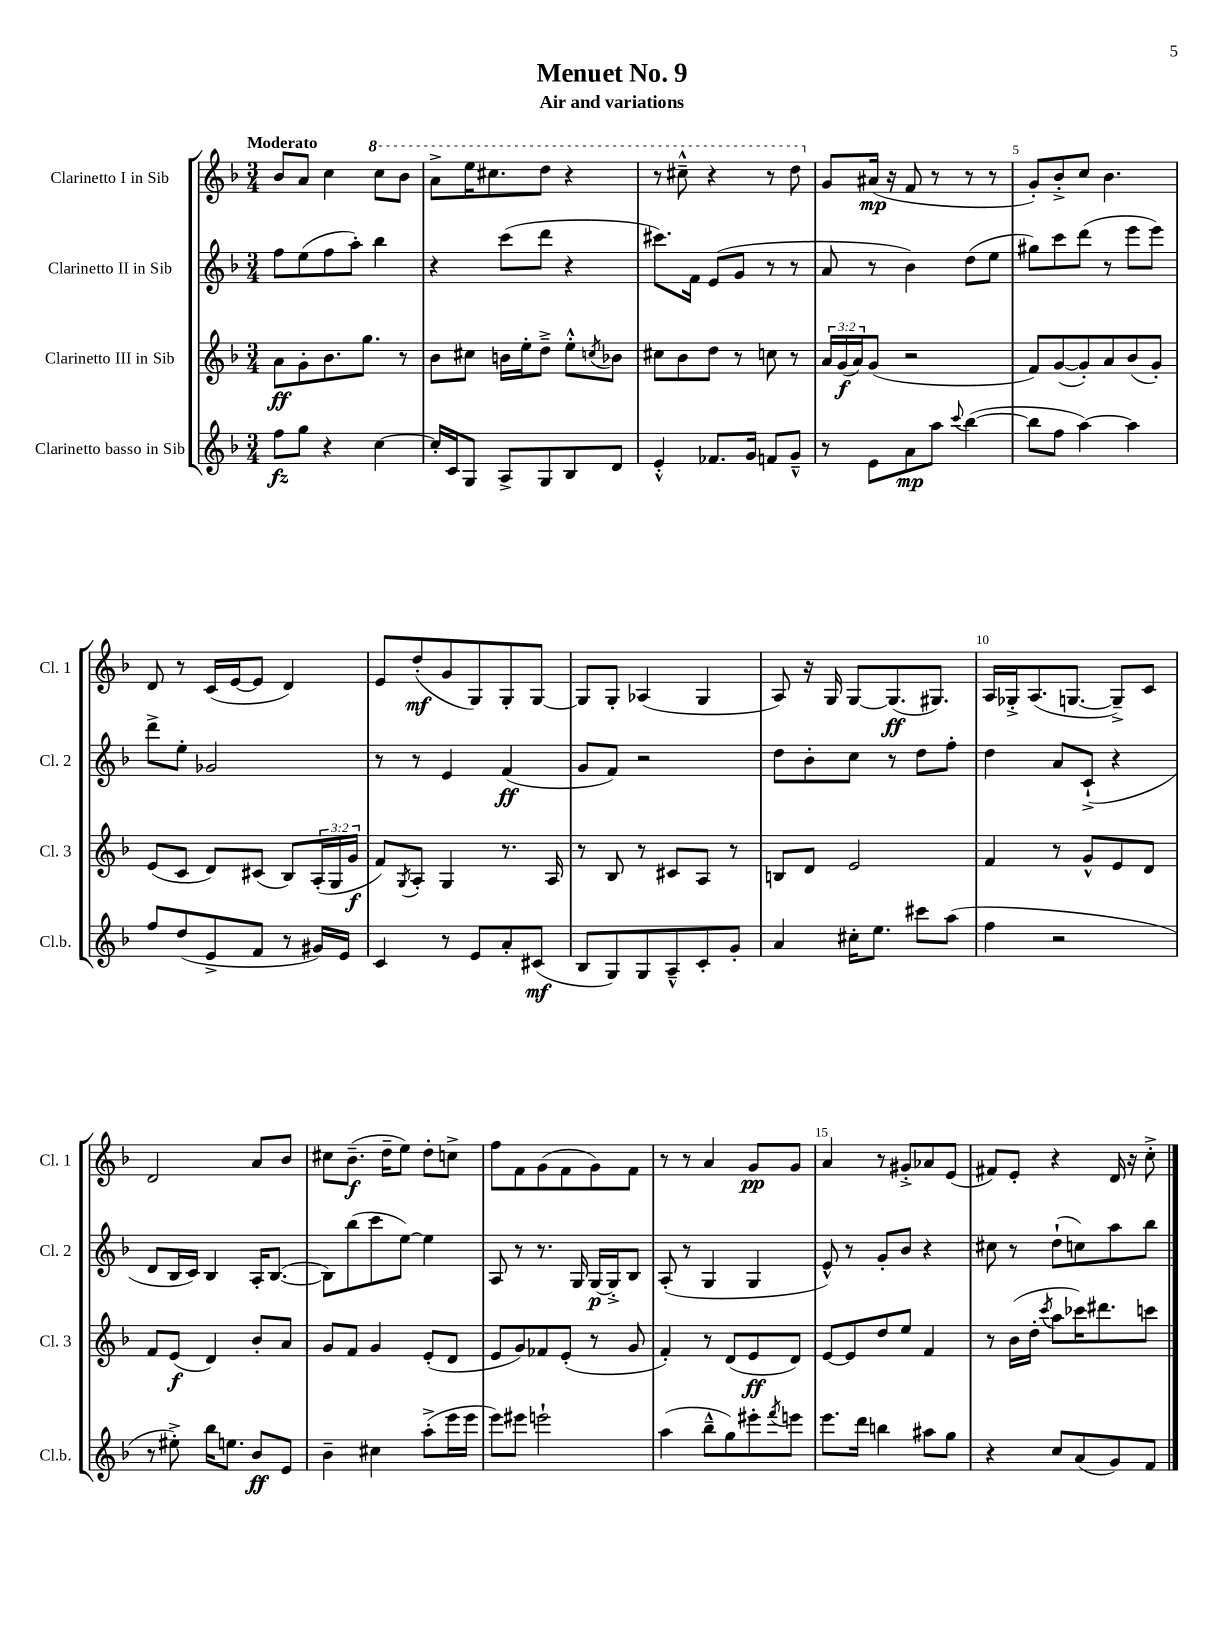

**kern	**dynam	**kern	**dynam	**kern	**dynam	**kern	**dynam
*part4	*part4	*part3	*part3	*part2	*part2	*part1	*part1
*staff4	*staff4	*staff3	*staff3	*staff2	*staff2	*staff1	*staff1
*I"Clarinetto basso in Sib	*	*I"Clarinetto III in Sib	*	*I"Clarinetto II in Sib	*	*I"Clarinetto I in Sib	*
*I'Cl.b.	*	*I'Cl. 3	*	*I'Cl. 2	*	*I'Cl. 1	*
*clefG2	*	*clefG2	*	*clefG2	*	*clefG2	*
*k[b-]	*	*k[b-]	*	*k[b-]	*	*k[b-]	*
*M3/4	*	*M3/4	*	*M3/4	*	*M3/4	*
=1	=1	=1	=1	=1	=1	=1	=1
!	!	!	!	!	!	!LO:TX:a:B:t=Moderato	!
8ff\L	fz	8a\L	ff	8ff\L	.	8b-/L	.
8gg\J	.	8g'\	.	(8ee\	.	8a/J	.
4r	.	8.b-\	.	8ff\	.	4cc\	.
.	.	.	.	8aa'\J)	.	.	.
.	.	8.gg\J	.	.	.	.	.
*	*	*	*	*	*	*8va	*
[4cc\	.	.	.	4bb-\	.	8ccc\L	.
.	.	8r	.	.	.	8bb-\J	.
=2	=2	=2	=2	=2	=2	=2	=2
16cc'/LL]	.	8b-\L	.	4r	.	8aa^\L	.
16c/J	.	.	.	.	.	.	.
8G/J	.	8cc#X\J	.	.	.	16eee\K	.
.	.	.	.	.	.	8.ccc#X\	.
8A^/L	.	16bn\LL	.	(8ccc\L	.	.	.
.	.	16ee'\J	.	.	.	.	.
8G/	.	8dd~^\J	.	8ddd\J	.	8ddd\J	.
8B-/	.	8ee'^^\L	.	4r	.	4r	.
.	.	8qccn/	.	.	.	.	.
8d/J	.	8b-X\J	.	.	.	.	.
=3	=3	=3	=3	=3	=3	=3	=3
4e'^^/	.	8cc#X\L	.	8.ccc#X\L)	.	8r	.
.	.	8b-\	.	.	.	8ccc#X~^^\	.
.	.	.	.	16f\Jk	.	.	.
8.f-X/L	.	8dd\J	.	(8e/L	.	4r	.
.	.	8r	.	8g/J	.	.	.
16g/Jk	.	.	.	.	.	.	.
8fn/L	.	8ccn\	.	8r	.	8r	.
8g~^^/J	.	8r	.	8r	.	8ddd\	.
=4	=4	=4	=4	=4	=4	=4	=4
*	*	*	*	*	*	*X8va	*
8r	.	24a/LL	.	8a/	.	8g/L	.
.	.	(24g/	f	.	.	.	.
.	.	24a/J)	.	.	.	.	.
8e\L	.	(8g/J	.	8r	.	(16a#X/Jk	mp
.	.	.	.	.	.	16r	.
8a\	mp	2r	.	4b-\)	.	8f/	.
8aa\J	.	.	.	.	.	8r	.
8qqccc/	.	.	.	.	.	.	.
([4bb-\	.	.	.	(8dd\L	.	8r	.
.	.	.	.	8ee\J	.	8r	.
=5	=5	=5	=5	=5	=5	=5	=5
8bb-\L]	.	8f/L)	.	8gg#X\L)	.	8g'/L)	.
8ff\J	.	([8g/	.	8ccc\	.	8b-'^/	.
[4aa\)	.	8g'/])	.	(8ddd\J	.	8cc/J	.
.	.	8a/	.	8r	.	4.b-\	.
4aa\]	.	(8b-/	.	8eee\L	.	.	.
.	.	8g'/J)	.	8eee\J)	.	.	.
!!LO:LB:g=z
=6	=6	=6	=6	=6	=6	=6	=6
8ff/L	.	(8e/L	.	8ddd^\L	.	8d/	.
(8dd/	.	8c/J	.	8ee'\J	.	8r	.
8e^/	.	8d/L)	.	2g-X/	.	(16c/LL	.
.	.	.	.	.	.	[16e/J	.
8f/J	.	(8c#X/J	.	.	.	8e/J]	.
8r	.	8B-/L)	.	.	.	4d/)	.
16g#X/LL)	.	(24A'/L	.	.	.	.	.
.	.	24G/	.	.	.	.	.
16e/JJ	.	.	.	.	.	.	.
.	.	24g/JJ	f	.	.	.	.
=7	=7	=7	=7	=7	=7	=7	=7
4c/	.	8f/L)	.	8r	.	8e/L	.
.	.	8qG/	.	.	.	.	.
.	.	8A'/J	.	8r	.	(8dd'/	mf
8r	.	4G/	.	4e/	.	8g/	.
8e/L	.	.	.	.	.	8G/)	.
8a'/	.	8.r	.	(4f/	ff	8G'/	.
(8c#X/J	mf	.	.	.	.	[8G/J	.
.	.	16A/	.	.	.	.	.
=8	=8	=8	=8	=8	=8	=8	=8
8B-/L	.	8r	.	8g/L	.	8G/L]	.
8G/)	.	8B-/	.	8f/J)	.	8G'/J	.
8G/	.	8r	.	2r	.	(4A-X/	.
8A~^^/	.	8c#X/L	.	.	.	.	.
8c'/	.	8A/J	.	.	.	4G/	.
8g'/J	.	8r	.	.	.	.	.
=9	=9	=9	=9	=9	=9	=9	=9
4a/	.	8Bn/L	.	8dd\L	.	8A/)	.
.	.	8d/J	.	8b-'\	.	16r	.
.	.	.	.	.	.	16G/	.
16cc#X'\KL	.	2e/	.	8cc\J	.	[8G/L	.
8.ee\J	.	.	.	.	.	.	.
.	.	.	.	8r	.	(8.G/]	ff
8ccc#X\L	.	.	.	8dd\L	.	.	.
.	.	.	.	.	.	8.G#X/J)	.
(8aa\J	.	.	.	8ff'\J	.	.	.
=10	=10	=10	=10	=10	=10	=10	=10
4ff\	.	4f/	.	4dd\	.	16A/LL	.
.	.	.	.	.	.	16G-X'^/J	.
.	.	.	.	.	.	(8.A/	.
2r	.	8r	.	8a/L	.	.	.
.	.	.	.	.	.	[8.Gn/J	.
.	.	8g^^/L	.	(8c`^/J	.	.	.
.	.	8e/	.	4r	.	8G~^/L])	.
.	.	8d/J	.	.	.	8c/J	.
!!LO:LB:g=z
=11	=11	=11	=11	=11	=11	=11	=11
8r	.	8f/L	.	8d/L	.	2d/	.
8ee#X'^\)	.	(8e/J	f	16B-/L	.	.	.
.	.	.	.	16c/JJ)	.	.	.
16bb-\KL	.	4d/)	.	4B-/	.	.	.
8.een\J	.	.	.	.	.	.	.
8b-/L	ff	8b-'/L	.	16A'/KL	.	8a/L	.
.	.	.	.	([8.B-/J	.	.	.
8e/J	.	8a/J	.	.	.	8b-/J	.
=12	=12	=12	=12	=12	=12	=12	=12
4b-~\	.	8g/L	.	8B-\L])	.	8cc#X\L	.
.	.	8f/J	.	(8bb-\	.	(8.b-~\J	f
4cc#X\	.	4g/	.	8ccc\	.	.	.
.	.	.	.	.	.	16dd~\KL	.
.	.	.	.	[8ee\J)	.	8ee\J)	.
(8aa'^\L	.	(8e'/L	.	4ee\]	.	8dd'\L	.
16eee\L	.	8d/J	.	.	.	8ccn^\J	.
16eee\JJ	.	.	.	.	.	.	.
=13	=13	=13	=13	=13	=13	=13	=13
8eee\L)	.	8e/L	.	8A/	.	8ff\L	.
8eee#X\J	.	8g/)	.	8r	.	8f\	.
2eeen`\	.	8f-X/	.	8.r	.	(8g\	.
.	.	(8e'/J	.	.	.	8f\	.
.	.	.	.	16G/	.	.	.
.	.	8r	.	[16G/LL	p	8g\)	.
.	.	.	.	16G'^/J]	.	.	.
.	.	8g/	.	8B-/J	.	8f\J	.
=14	=14	=14	=14	=14	=14	=14	=14
(4aa\	.	4f'/)	.	(8A'/	.	8r	.
.	.	.	.	8r	.	8r	.
8bb-~^^\L	.	8r	.	4G/	.	4a/	.
8gg\)	.	(8d/L	.	.	.	.	.
8eee#X'\	.	8e/	ff	4G/	.	8g/L	pp
8qfff/	.	.	.	.	.	.	.
8eeen\J	.	8d/J)	.	.	.	8g/J	.
=15	=15	=15	=15	=15	=15	=15	=15
8.eee\L	.	[8e/L	.	8e^^/)	.	4a/	.
.	.	8e/]	.	8r	.	.	.
16ddd\Jk	.	.	.	.	.	.	.
4bbn\	.	8dd/	.	8g'/L	.	8r	.
.	.	8ee/J	.	8b-/J	.	8g#X'^/L	.
8aa#X\L	.	4f/	.	4r	.	8a-X/	.
8gg\J	.	.	.	.	.	(8e/J	.
=16	=16	=16	=16	=16	=16	=16	=16
4r	.	8r	.	8cc#X\	.	8f#X/L)	.
.	.	(16b-\LL	.	8r	.	8e'/J	.
.	.	16dd'\JJ	.	.	.	.	.
.	.	8qccc/	.	.	.	.	.
8cc/L	.	8aa\L	.	(8dd`\L	.	4r	.
(8a/	.	16ccc-X\K)	.	8ccn\)	.	.	.
.	.	8.ddd#X\	.	.	.	.	.
8g/)	.	.	.	8aa\	.	16d/	.
.	.	.	.	.	.	16r	.
8f/J	.	8cccn\J	.	8bb-\J	.	8cc'^\	.
==	==	==	==	==	==	==	==
*-	*-	*-	*-	*-	*-	*-	*-
